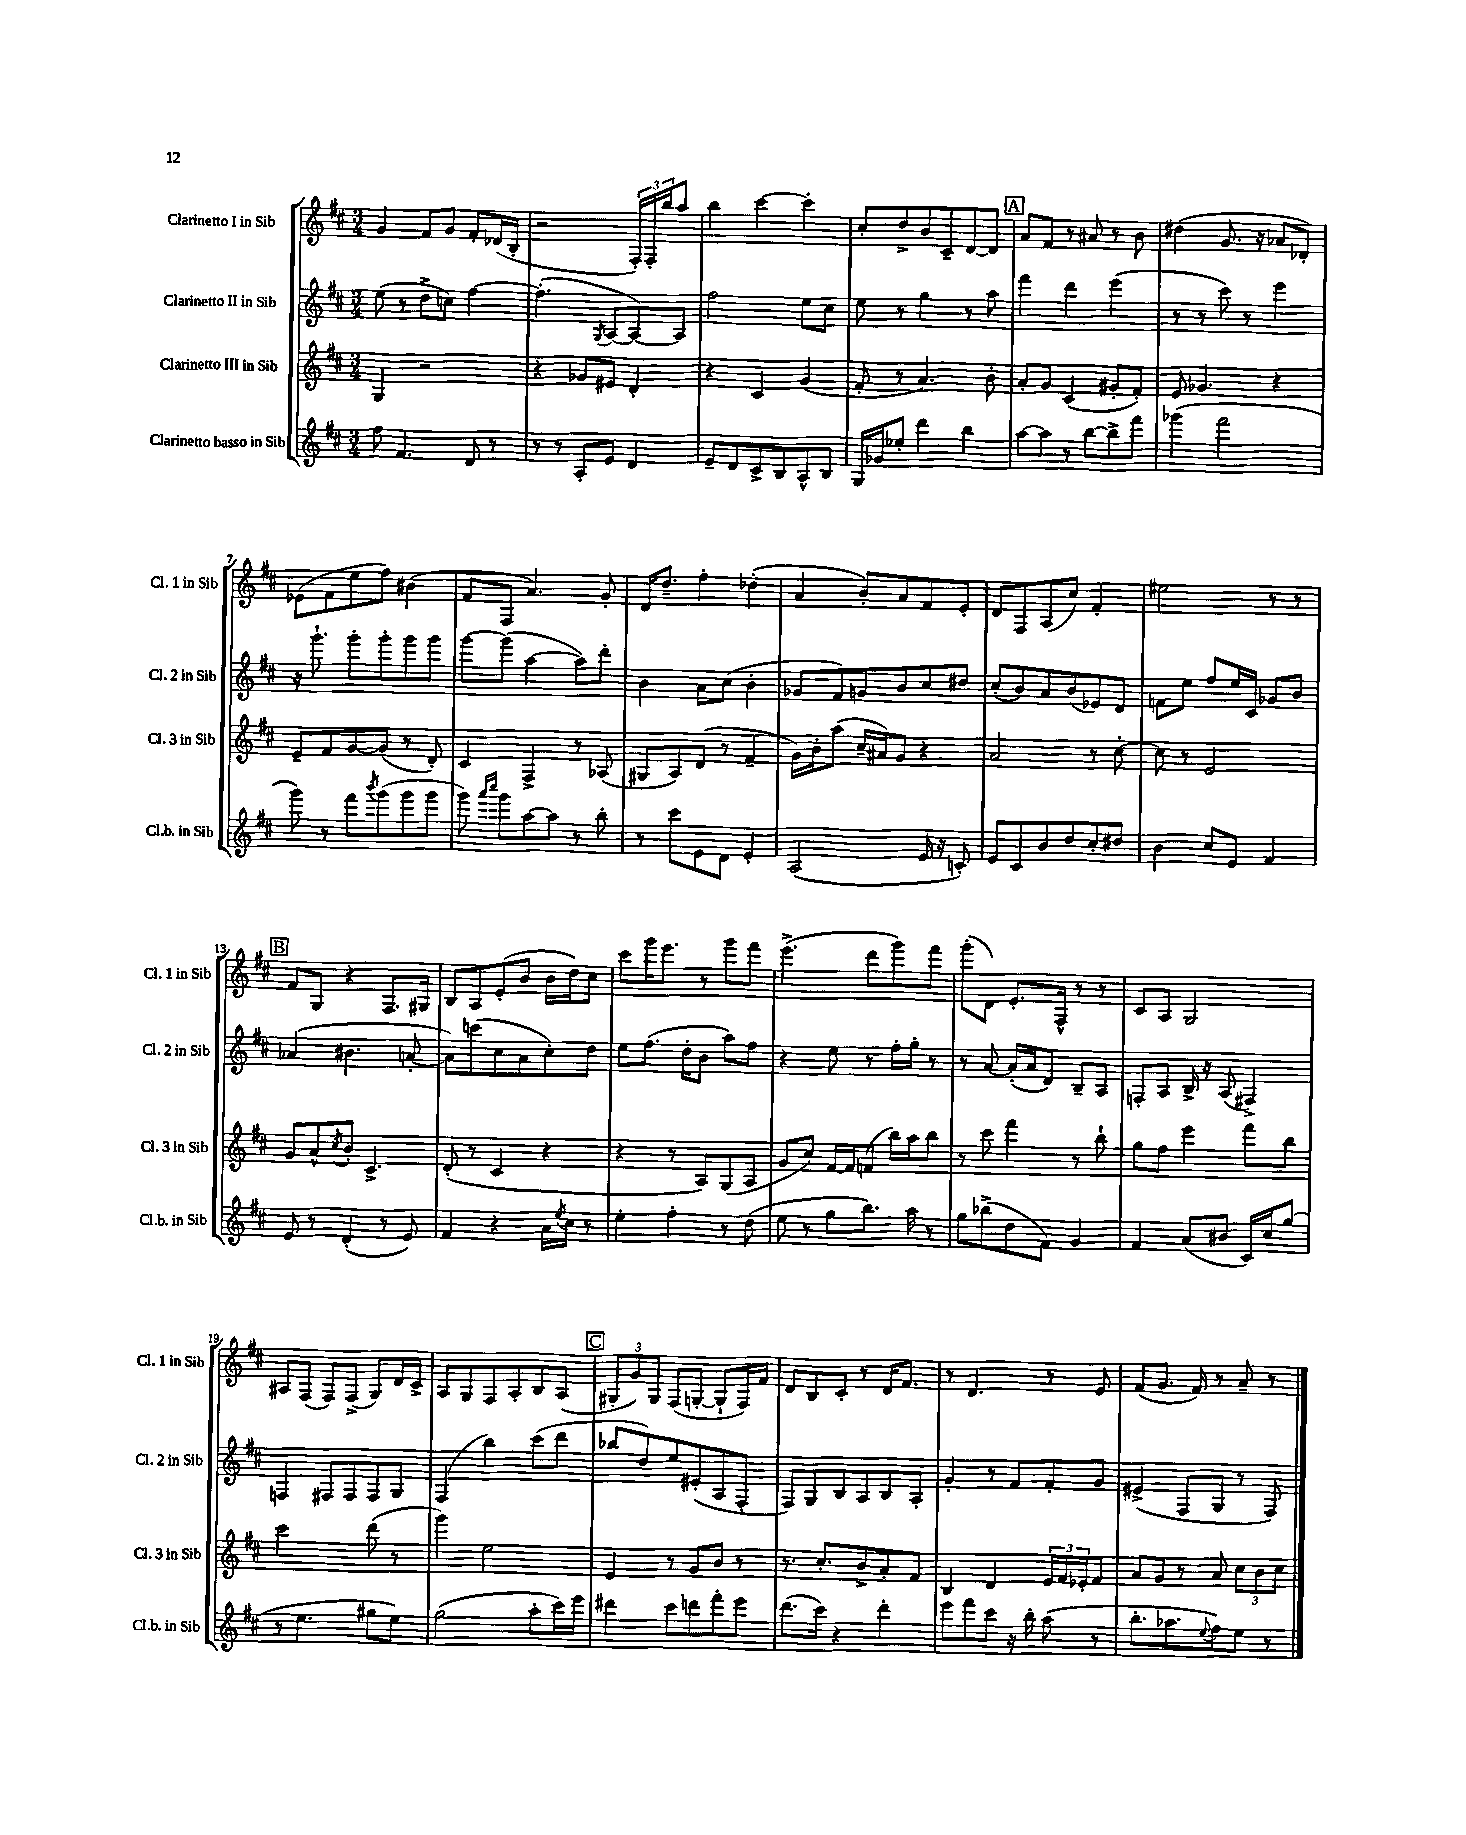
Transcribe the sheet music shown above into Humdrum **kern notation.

**kern	**kern	**kern	**kern
*part4	*part3	*part2	*part1
*staff4	*staff3	*staff2	*staff1
*I"Clarinetto basso in Sib	*I"Clarinetto III in Sib	*I"Clarinetto II in Sib	*I"Clarinetto I in Sib
*I'Cl.b. in Sib	*I'Cl. 3 in Sib	*I'Cl. 2 in Sib	*I'Cl. 1 in Sib
*clefG2	*clefG2	*clefG2	*clefG2
*k[f#c#]	*k[f#c#]	*k[f#c#]	*k[f#c#]
*M3/4	*M3/4	*M3/4	*M3/4
=1	=1	=1	=1
8ff#\	4G/	(8ee\	4g/
4.f#/	.	8r	.
.	2r	8dd^\L	8f#/L
.	.	8ccn\J)	8g/J
8d/	.	[4ff#\	8f#'/L
8r	.	.	(16d-X/L
.	.	.	16B'/JJ
=2	=2	=2	=2
8r	4r	(4.ff#'\]	2r
8r	.	.	.
8A'/L	8g-X/L	.	.
.	.	8qG/	.
8e/J	8e#X/J	[8A/L	.
4d/	4d'/	8A/_)	24F#'/LL)
.	.	.	24F#'/
.	.	.	24bb/J
.	.	8A/J]	8aa/J
=3	=3	=3	=3
8e~/L	4r	2ff#\	4bb\
8d/	.	.	.
8c#^/	4c#/	.	[4ccc#\
8B/	.	.	.
8A^^/	(4g/	8ee\L	4ccc#'\]
8B/J	.	8cc#\J	.
=4	=4	=4	=4
16G/LL	8f#'/	8ee\	8cc#'/L
16g-X/J	.	.	.
8ee-X'/J	8r	8r	8dd^/
4ddd\	4.a/)	4gg\	8b/
.	.	.	8c#~/
4bb\	.	8r	[8d/
.	8b'\	8aa\	8d/J]
!!LO:REH:place=s1:t=A
=5	=5	=5	=5
[8aa\L	8a'/L	4fff#\	8a/L
8aa\J]	8g/J	.	8f#/J
8r	(4c#/	4ddd\	8r
[8bb\L	.	.	8a#X/
8bb^\]	8g#X'/L	(4eee\	8r
8fff#\J	8f#'/J)	.	8b\
=6	=6	=6	=6
(4ggg-X\	8e/	8r	(4dd#X\
.	4.g-X/	8r	.
2fff#\	.	8ccc#\)	8.g/
.	.	8r	.
.	.	.	16r
.	4r	4eee\	8a-X/L
.	.	.	8d-X'/J)
!!LO:LB:g=z
=7	=7	=7	=7
8ggg\)	8e~/L	16r	(8e-X\L
.	.	8.ggg`\	.
8r	8f#/	.	8f#\
8fff#\L	[8g/	8ggg'\L	8ee\
8qbbb/	.	.	.
(8ggg\	(8g/J]	8ggg'\	8ff#\J)
8ggg\	8r	8ggg\	(4b#X\
8ggg\J	8d'/)	8ggg\J	.
=8	=8	=8	=8
8ggg\)	4c#/	[8ggg\L	8f#/L
16qqaaa/LL	.	.	.
16qqcccc#/JJ	.	.	.
8ggg\L	.	(8ggg\J]	8F#/J
[8aa\	4F#^/	[4aa\	4.a/)
8aa\J]	.	.	.
8r	8r	8aa\L])	.
8bb'\	(8A-X/	8ddd'\J	8g'/
=9	=9	=9	=9
8r	8G#X/L	4b\	16d/KL
.	.	.	8.dd~/J
8ccc#\L	8A/)	.	.
8e\	(8d/J	8a\L	4ff#'\
8d\J	8r	(8cc#\J	.
4e'/	4f#~/	4b'\	(4dd-X'\
=10	=10	=10	=10
(2A/	16g\LL)	8g-X/L	4a/
.	16b'\J	.	.
.	(8aa\J	8f#/)	.
.	16cc#~/LL	8gn/	8b'/L)
.	16a#X/J)	.	.
.	8g/J	8b/	8a/
16e/	4r	8cc#/	8f#/
16r	.	.	.
8cn'/)	.	8dd#X/J	8e'/J
=11	=11	=11	=11
8e/L	2a/	(8cc#'/L	8d/L
8c#/	.	8b/)	8F#/
8b/	.	8a/	(8A/
8dd/	.	(8b/	8cc#/J)
8cc#'/	8r	8e-X/)	4f#'/
8dd#X/J	[8cc#'\	8d/J	.
=12	=12	=12	=12
4b\	8cc#\]	8fn\L	2ee#X\
.	8r	8ee\J	.
8cc#/L	2e/	8ff#/L	.
8e/J	.	16ee/L	.
.	.	16c#/JJ	.
4f#/	.	8g-X/L	8r
.	.	8b/J	8r
!!LO:LB:g=z
!!LO:REH:place=s1:t=B
=13	=13	=13	=13
8e/	8g/L	(4a-X/	8f#/L
8r	8a^^/	.	8G/J
.	8qcc#/	.	.
(4d'/	8b'/J	4.b#X\	4r
.	4.c#^/	.	.
8r	.	.	8.F#/L
8e/)	.	[8an'/	.
.	.	.	16G#X/Jk
=14	=14	=14	=14
4f#/	(8d'/	8a\L])	8B/L
.	8r	(8cccn\	8A/
4r	4c#/	8cc#\	(8e'/
.	.	8a\	8b/J
16a\LL	4r	8cc#'\)	16b\LL
8qee/	.	.	.
16cc#\JJ	.	.	16dd\J)
8r	.	8dd\J	8cc#\J
=15	=15	=15	=15
4ee'\	4r	8ee\L	8ccc#\L
.	.	(8.ff#\J	16ggg\K
.	.	.	8.eee\J
4ff#'\	8r	.	.
.	.	16dd'\KL	.
.	8A/L)	8b\J	8r
8r	(8G/	8aa\L)	8ggg\L
(8dd\	8A/J	8ff#\J	8fff#\J
=16	=16	=16	=16
8ee\	8g/L	4r	(4.eee^\
8r	8cc#/J)	.	.
8gg\L	[16f#/LL	8ee\	.
.	16f#/J]	.	.
8.bb\J)	(8fn/J	8r	8ddd\L
.	16bb\LL)	16ff#'\LL	8ggg\)
16aa\	16aa\J	16gg'\JJ	.
8r	8bb\J	8r	8fff#\J
=17	=17	=17	=17
8gg\L	8r	8r	(8ggg'\L
(8bb-X^\	8ccc#\	[8a/	8d\J)
8dd\	4fff#\	(16a'/LL]	8.e'/L
.	.	16a/J	.
8f#\J)	.	8d/J)	.
.	.	.	16F#^^/Jk
4g/	8r	8B~/L	8r
.	8bb`\	8A/J	8r
=18	=18	=18	=18
4f#/	8gg\L	8Fn'/L	8c#/L
.	8ff#\J	8A/J	8A/J
(8a/L	4eee\	16B^/	2G/
.	.	16r	.
8b#X/J	.	(8A/	.
16c#/LL)	8fff#\L	4F#X^/)	.
16cc#/J	.	.	.
(8gg/J	8bb\J	.	.
!!LO:LB:g=z
=19	=19	=19	=19
8r	2ccc#\	4Fn/	8A#X/L
4.ee\	.	.	(8F#/J
.	.	8F#X/L	8F#/L)
.	.	8F#/	(8F#^/J
8gg#X\L	(8ddd\	8F#/	8G/L)
8ee\J)	8r	8G/J	16d/L
.	.	.	16c#^/JJ
=20	=20	=20	=20
(2gg\	4ggg\)	(4F#/	8A/L
.	.	.	8G/
.	2ee\	4bb\)	8F#/
.	.	.	8A'/
8aa'\L	.	(8ccc#\L	8B/
16ccc#\L)	.	8ddd\J	(8A/J
16eee\JJ	.	.	.
!!LO:REH:place=s1:t=C
=21	=21	=21	=21
4ddd#X\	4e/	8bb-X/L	12G#X'/L
.	.	.	12g/)
.	.	8dd/)	.
.	.	.	12G#/J
8ccc#\L	8r	8ee/	(8F#/L
8dddn\	8g/L	(8e#X'/	[8Gn'/J
8fff#'\	8b/J	8A/	8G`/L]
8eee\J	8r	8F#'/J	16F#/L)
.	.	.	16f#/JJ
=22	=22	=22	=22
(8.ddd\L	8.r	8F#/L)	8d/L
.	.	8G/	8B/
16ccc#\Jk)	8.cc#'/L	.	.
4r	.	8B/	8c#'/J
.	8b^/	8A/	8r
4ddd'\	8a'/	8B/	16d/KL
.	.	.	8.f#/J
.	8f#/J	8A'/J	.
=23	=23	=23	=23
8eee\L	4B/	4g'/	8r
8fff#\	.	.	4.d/
8ccc#\J	4d/	8r	.
16r	.	8f#/L	.
16bb'\	.	.	.
(8aa\	24e/LL	8f#'/	8r
.	24f#/	.	.
.	24e-X'/J	.	.
8r	8f#/J	8g/J	8e/
=24	=24	=24	=24
8.bb'\L	8a/L	(4e#X^/	(8f#/L
.	8g/J	.	8.g/J
8.aa-X\	.	.	.
.	8r	8F#/L	.
.	.	.	16f#/)
8qqee/	.	.	.
8ff#\)	8a/	8G/J	8r
8ee\J	12cc#\L	8r	8a~/
.	12b\	.	.
8r	.	8F#/)	8r
.	12cc#\J	.	.
==	==	==	==
*-	*-	*-	*-
